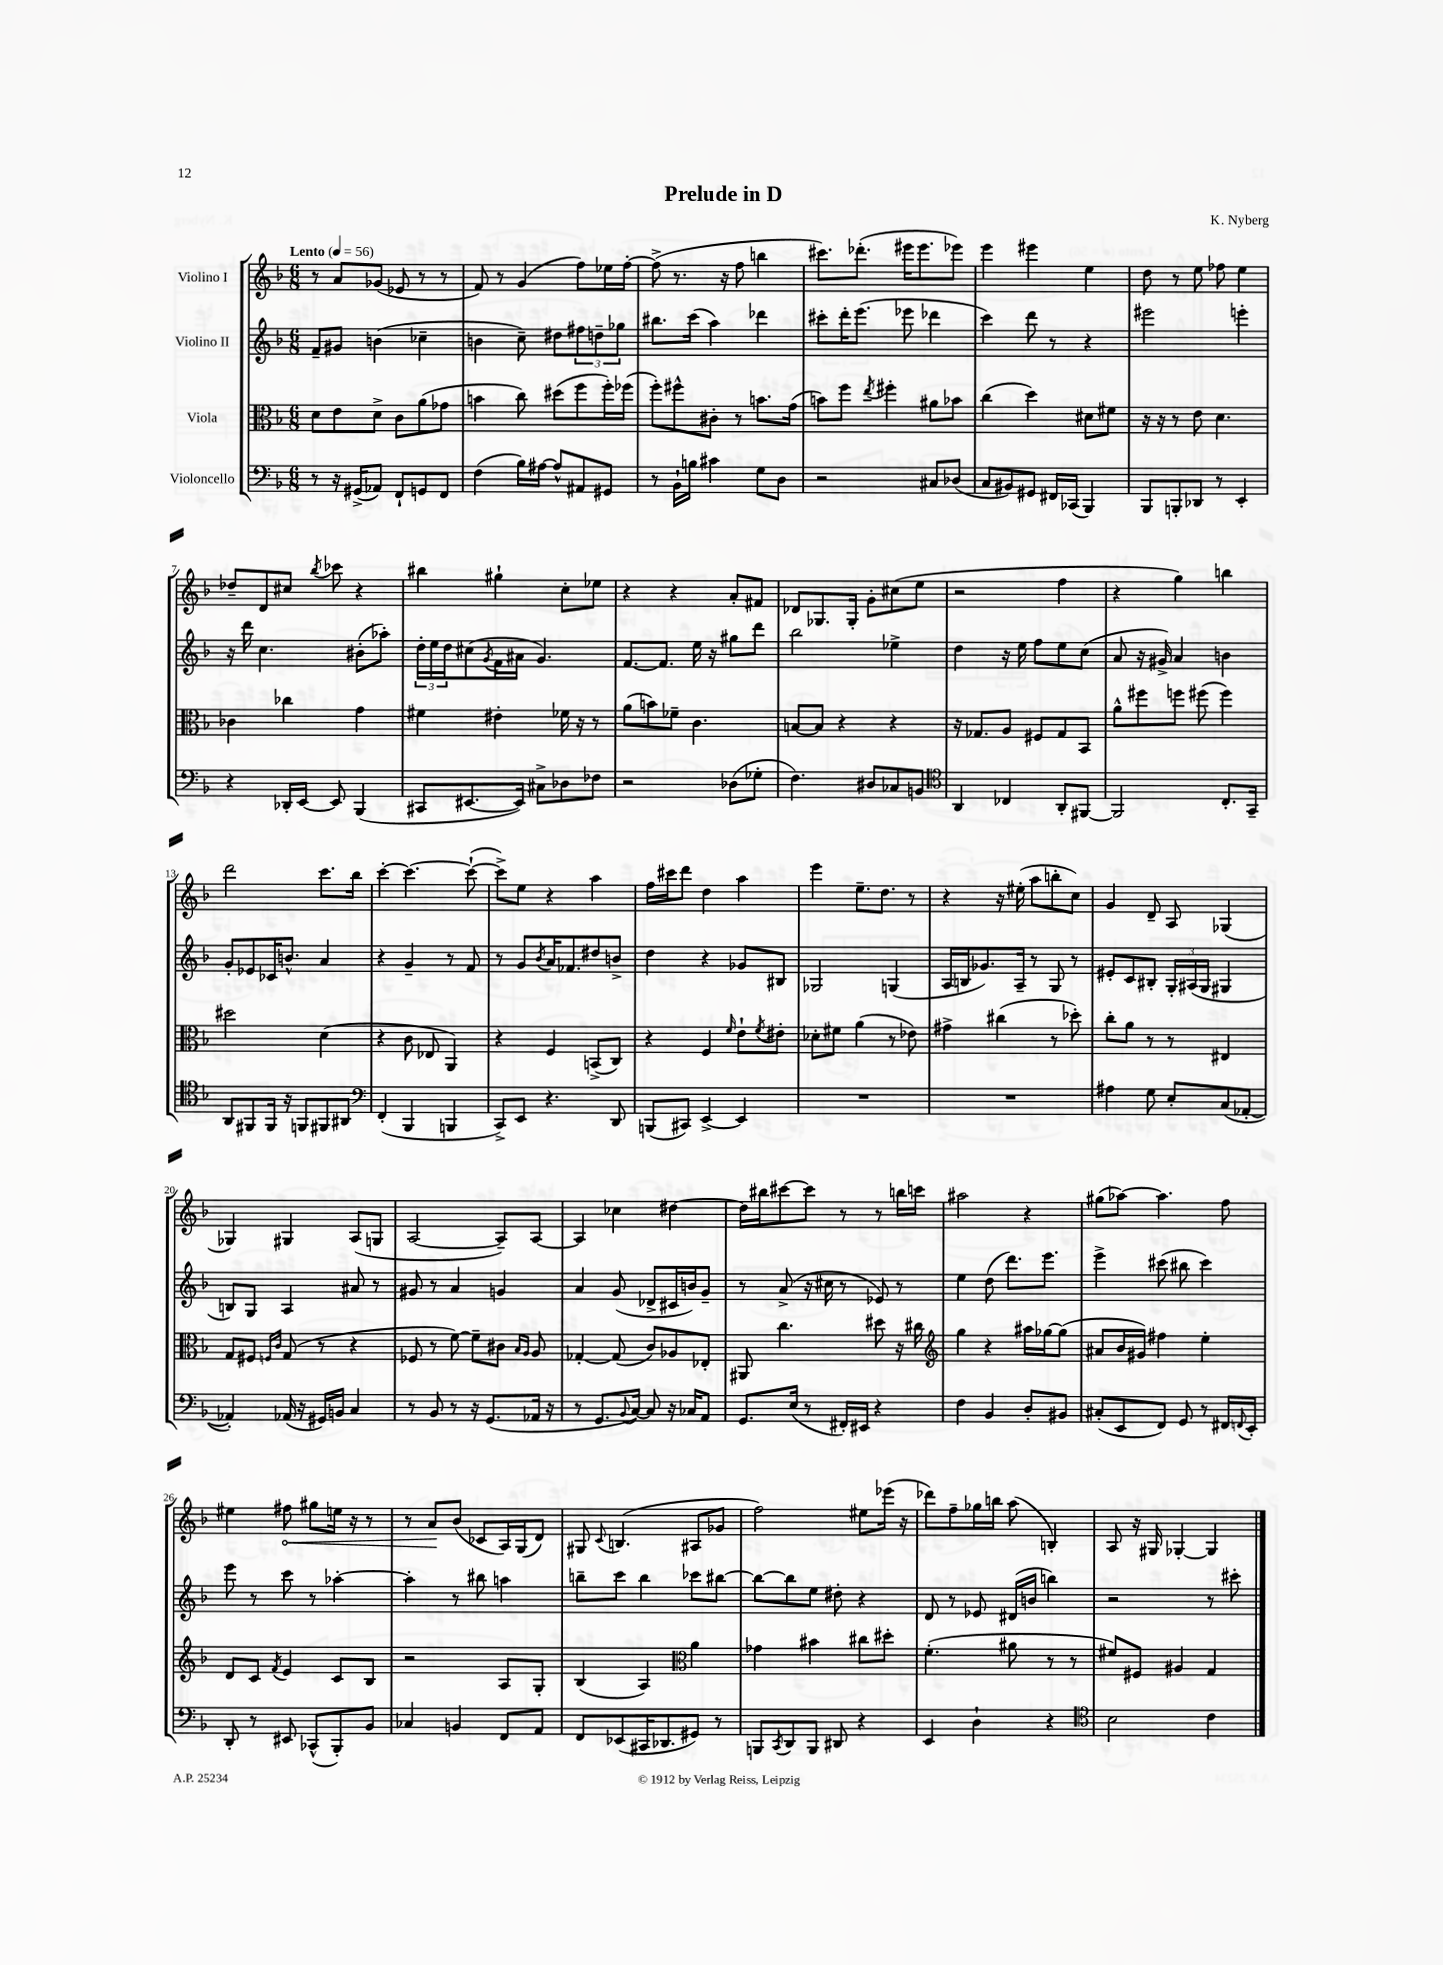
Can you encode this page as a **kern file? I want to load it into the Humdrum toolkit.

**kern	**kern	**kern	**kern	**dynam
*part4	*part3	*part2	*part1	*part1
*staff4	*staff3	*staff2	*staff1	*staff1
*I"Violoncello	*I"Viola	*I"Violino II	*I"Violino I	*
*clefF4	*clefC3	*clefG2	*clefG2	*
*k[b-]	*k[b-]	*k[b-]	*k[b-]	*
*M6/8	*M6/8	*M6/8	*M6/8	*
*MM56	*MM56	*MM56	*MM56	*
=1	=1	=1	=1	=1
!	!	!	!LO:TX:a:B:t=Lento	!
8r	8d\L	8f~/L	8r	.
16r	8e\	8g#X/J	8a/L	.
(16GG#X^/KL	.	.	.	.
8AA-X/J)	8d^\J	(4bn\	(8g-X/J	.
8FF`/L	8c\L	.	8e-X/	.
8GGn/	(8a\	4cc-X~\	8r	.
8FF/J	8g-X\J	.	8r	.
=2	=2	=2	=2	=2
(4F\	4bn\	4bn\	8f/)	.
.	.	.	8r	.
16B-\LL)	8cc\)	8cc~\)	(4g/	.
[16A#X\JJ	.	.	.	.
8A#^^/L]	(8dd#X\L	8dd#X\L	.	.
8AA#X/	8ff\	12ff#X\	8ff\L)	.
.	.	12ddn~\	.	.
8GG#X/J	16ff'\L)	.	16ee-X\L	.
.	.	12gg-X\J	.	.
.	(16ff-X\JJ	.	[16ff'\JJ	.
=3	=3	=3	=3	=3
8r	8ff'\L)	8.bb#X\L	(8ff^\]	.
16BB-`\LL	8ff#X^^\	.	8.r	.
16Bn\JJ	.	(16ccc\Jk	.	.
4c#X\	8c#X'\J	4aa\)	.	.
.	.	.	16r	.
.	8r	.	8ff\	.
8G\L	8.bn\L	4ddd-X\	4bbn\	.
8D\J	.	.	.	.
.	(16g\Jk	.	.	.
=4	=4	=4	=4	=4
2r	8bn\L)	8ccc#X'\L	8.ccc#X\L)	.
.	8ff\J	16ddd'\K	.	.
.	.	(8.eee\J	(8.ddd-X'\J	.
.	8qee/	.	.	.
.	4ff#X'\	.	.	.
.	.	8eee-X\	16eee#X\KL	.
.	.	.	8.eee#\	.
8C#X/L	8a#X\L	4ddd-X\	.	.
(8D-X/J	8b-X\J	.	8eee-X\J)	.
=5	=5	=5	=5	=5
8C/L	(4cc\	4ccc\)	4eee\	.
8BB#X/)	.	.	.	.
8GG#X/J	4dd\)	8ddd\	4eee#X\	.
16FF#X/LL	.	8r	.	.
(16CC-X/JJ	.	.	.	.
4BBB-/)	8d#X\L	4r	4ee\	.
.	8f#X\J	.	.	.
=6	=6	=6	=6	=6
8BBB-/L	16r	2eee#X\	8dd\	.
.	16r	.	.	.
8BBBn'/	8r	.	8r	.
8DD-X/J	8e\	.	8ee\	.
8r	4.d\	.	8ff-X\	.
4EE'/	.	4eeen'\	4ee\	.
!!LO:LB:g=z
=7	=7	=7	=7	=7
4r	4c-X\	16r	8dd-X~/L	.
.	.	16ddd\	.	.
.	.	4.cc\	8d/	.
16DD-X'/LL	4cc-X\	.	8cc#X/J	.
[16EE/JJ	.	.	.	.
.	.	.	8qbb-/	.
8EE/]	.	.	8ccc-X\	.
(4BBB-/	4g\	(8b#X'\L	4r	.
.	.	8aa-X'\J)	.	.
=8	=8	=8	=8	=8
8CC#X/L	4f#X\	24dd'\LL	4bb#X\	.
.	.	24ee\	.	.
.	.	24dd\J	.	.
[8.EE#X/	.	(8cc#X\	.	.
.	.	8qg/	.	.
.	4e#X'\	16f\L	4gg#X`\	.
16EE#/Jk])	.	16a#X\JJ	.	.
8C#X^\L	.	4.g/)	.	.
8D-X\	16f-X\	.	8cc'\L	.
.	16r	.	.	.
8F-X\J	8r	.	8ee-X\J	.
=9	=9	=9	=9	=9
2r	(8a\L	[8.f/L	4r	.
.	8bn\)	.	.	.
.	.	8.f/J]	.	.
.	8f-X~\J	.	4r	.
.	4.c\	16ee\	.	.
.	.	16r	.	.
(8D-X\L	.	8gg#X\L	8a'/L	.
8G-X'\J	.	8ddd\J	8f#X/J	.
=10	=10	=10	=10	=10
4.F\)	[8Bn/L	2bb-\	8d-X/L	.
.	8B/J]	.	8.G-X/	.
.	4r	.	.	.
.	.	.	16G-'/Jk	.
8D#X/L	.	.	8g'\L	.
8C-X/	4r	4ee-X^\	(8cc#X\	.
8BBn/J	.	.	8ee\J	.
=11	=11	=11	=11	=11
*clefC4	*	*	*	*
4AA/	16r	4dd\	2r	.
.	8.G-X/L	.	.	.
4C-X/	8A/J	16r	.	.
.	.	16ee\	.	.
.	8F#X/L	8ff\L	.	.
8AA'/L	8G-/	8ee\	4ff\	.
[8FF#X/J	8BB-/J	(8cc\J	.	.
=12	=12	=12	=12	=12
2FF#/]	8a^^\L	8a/	4r	.
.	8ff#X\	16r	.	.
.	.	16g#X^/)	.	.
.	8ffn\J	4a/	4gg\)	.
.	(8ff#X\	.	.	.
8.C'/L	4ff#\)	4bn\	4bbn\	.
16GG~/Jk	.	.	.	.
!!LO:LB:g=z
=13	=13	=13	=13	=13
8AA/L	2dd#X\	8g'/L	2ddd\	.
8FF#X/	.	8e-X/	.	.
16FF#/Jk	.	16c-X/K	.	.
16r	.	8.bn^^/J	.	.
8FFn/L	.	.	.	.
8FF#X/	(4d\	4a/	8.ccc\L	.
8AA#X/J	.	.	.	.
.	.	.	16bb-\Jk	.
=14	=14	=14	=14	=14
*clefF4	*	*	*	*
(4FF'/	4r	4r	[4ccc'\	.
4BBB-/	8c\	4g~/	4.ccc\_	.
.	8E-X/	.	.	.
4BBBn/	4AA/)	8r	.	.
.	.	8f/	(8ccc`\_	.
=15	=15	=15	=15	=15
8CC^/L)	4r	8r	8ccc^\L])	.
8EE/J	.	8g/L	8ee\J	.
.	.	8qb-/	.	.
4.r	4F/	16a/K	4r	.
.	.	8.f-X/	.	.
.	(8BBn^/L	8dd#X/	4aa\	.
8DD/	8C/J)	8bn^/J	.	.
=16	=16	=16	=16	=16
(8BBBn/L	4r	4dd\	16ff\LL	.
.	.	.	16ccc#X\J	.
8CC#X/J)	.	.	8ddd\J	.
[4EE^/	4F/	4r	4dd\	.
.	16qqf/	.	.	.
4EE/]	8e`\L	8g-X/L	4aa\	.
.	8qf/	.	.	.
.	8e#X'\J	8B#X/J	.	.
=17	=17	=17	=17	=17
2.r	8d-X'\L	2G-X/	4eee\	.
.	8f#X\J	.	.	.
.	(4a\	.	8.ee~\L	.
.	.	.	8.dd\J	.
.	8r	(4Gn/	.	.
.	8e-X\)	.	8r	.
=18	=18	=18	=18	=18
2.r	4g#X^\	16A/LL	4r	.
.	.	16Bn/J	.	.
.	.	8.g-X/)	.	.
.	(4cc#X\	.	16r	.
.	.	16A~/Jk	(16ee#X'\	.
.	.	8r	8aa\L	.
.	8r	8G/	8bbn'\	.
.	8dd-X'\)	8r	8cc\J)	.
=19	=19	=19	=19	=19
4A#X\	8cc'\L	8e#X'/L	4g/	.
.	8a\J	8c/	.	.
8G\	8r	8B#X'/J	8d~/	.
8E'/L	8r	24G'/LL	8A/	.
.	.	(24A#X/	.	.
.	.	24G/JJ	.	.
(8C/	4E#X/	4G#X/	(4G-X/	.
[8AA-X'/J	.	.	.	.
!!LO:LB:g=z
=20	=20	=20	=20	=20
4AA-X'/])	8G/L	8Bn/L)	4G-X/)	.
.	8F#X/J	8G/J	.	.
.	16qqFn/LL	.	.	.
.	16qqc/JJ	.	.	.
(16AA-X/	(8G/	4A/	4G#X/	.
16r	.	.	.	.
16GG#X/LL)	8r	.	.	.
16BBn/JJ	.	.	.	.
4C/	4r	8a#X/	(8A/L	.
.	.	8r	8Gn/J	.
=21	=21	=21	=21	=21
8r	8F-X/	8g#X/	[2A/	.
8BB-/	8r	8r	.	.
8r	[8f\)	4a/	.	.
16r	8f~\L]	.	.	.
(8.GG/L	.	.	.	.
.	8c#X\J	4gn/	8A~/L])	.
.	16qqB-/LL	.	.	.
.	16qqA/JJ	.	.	.
16AA-X/Jk	8A/	.	[8A/J	.
16r	.	.	.	.
=22	=22	=22	=22	=22
8r	[4G-X'/	4a/	4A/]	.
8.GG/L	.	.	.	.
.	(8G-/]	(8g/	4cc-X\	.
8qqBB-/	.	.	.	.
[16C/Jk)	.	.	.	.
8C/]	8c/L)	8d-X^/L	.	.
16r	8A-X/	16c#X/L	[4dd#X\	.
16C-X/KL	.	16bn/J)	.	.
8AA/J	8E-X'/J	8g~/J	.	.
=23	=23	=23	=23	=23
8.GG/L	8AA#X/	8r	16dd#\LL]	.
.	.	.	16bb#X\J	.
.	4.cc\	(8a^/	[8ccc#X\	.
(16E/Jk	.	.	.	.
8r	.	16r	8ccc#\J]	.
.	.	16cc#X\	.	.
16FF#X'/LL)	.	8r	8r	.
16EE#X/JJ	.	.	.	.
4r	8dd#X\	8e-X/)	8r	.
.	16r	8r	16bbn\LL	.
.	16cc#X\	.	16cccn\JJ	.
=24	=24	=24	=24	=24
*	*clefG2	*	*	*
4F\	4gg\	4ee\	2aa#X\	.
4BB-/	4r	(8dd\	.	.
.	.	8.ddd\L)	.	.
8D'/L	16aa#X\LL	.	4r	.
.	[16gg-X\J	8.eee\J	.	.
8BB#X/J	(8gg-\J]	.	.	.
=25	=25	=25	=25	=25
(8C#X'/L	8a#X/L	4eee^\	(8gg#X\L	.
8EE/	16b-/L	.	[8aa-X\J)	.
.	16g#X/JJ)	.	.	.
8FF/J)	4ff#X\	(8ccc#X\	4.aa-\]	.
8GG/	.	8bb#X\	.	.
8r	4ee'\	4ccc#\)	.	.
16FF#X/LL	.	.	8ff\	.
8qqFFn/	.	.	.	.
16EE'/JJ	.	.	.	.
!!LO:LB:g=z
=26	=26	=26	=26	=26
8DD'/	8d/L	8eee\	4ee#X\	.
8r	8c/J	8r	.	.
.	8qf/	.	.	.
!	!	!	!	!LO:HP:b
8EE#X/	4e/	8ccc\	8ff#X\	<
(8CC-X^^/L	.	8r	8gg#X\L	.
8BBB-'/)	8c/L	[4aa-X'\	16een\Jk	.
.	.	.	16r	.
8BB-/J	8B-/J	.	8r	.
=27	=27	=27	=27	=27
4C-X/	2r	4aa-'\]	8r	.
.	.	.	8a/L	.
4BBn/	.	8r	(8b-/J	[
.	.	8bb#X\	8c-X/L	.
8FF/L	8A/L	4aan\	16A/L)	.
.	.	.	(16G/J	.
8AA/J	8G'/J	.	8d/J)	.
=28	=28	=28	=28	=28
8FF/L	(4B-/	8bbn~\L	8G#X/	.
.	.	.	8qqc/	.
(8EE-X/	.	8ccc\J	(4.Bn/	.
16CC#X/K	4A/)	4bb\	.	.
8.DD-X/	.	.	.	.
*	*clefC3	*	*	*
8GG#X/J)	4a\	8ccc-X\L	8A#X/L	.
8r	.	[8bb#X\J	8g-X/J	.
=29	=29	=29	=29	=29
8BBBn/L	4g-X\	8bb#\L_	2ff\)	.
8qCC/	.	.	.	.
8DD/	.	8bb#\]	.	.
8BBB/J	4b#X\	8ee\J	.	.
8DD#X/	.	8dd#X'\	.	.
4r	8cc#X\L	4r	8ee#X\L	.
.	8dd#X'\J	.	(16eee-X\Jk	.
.	.	.	16r	.
=30	=30	=30	=30	=30
4EE/	(4.f'\	8d/	8ddd-X\L)	.
.	.	8r	8ff~\	.
4D`\	.	8e-X/	16gg-X\L	.
.	.	.	16bbn\JJ	.
.	8a#X\	(16d#X/LL	(8aa\	.
.	.	16bn/JJ	.	.
4r	8r	4bbn\)	4Bn'/)	.
.	8r	.	.	.
=31	=31	=31	=31	=31
*clefC4	*	*	*	*
2B-\	8f#X/L)	2r	8A/	.
.	8F#X/J	.	16r	.
.	.	.	16G#X/	.
.	4A#X/	.	[4G-X'/	.
4c\	4G/	8r	4G-/]	.
.	.	8ccc#X'\	.	.
==	==	==	==	==
*-	*-	*-	*-	*-
